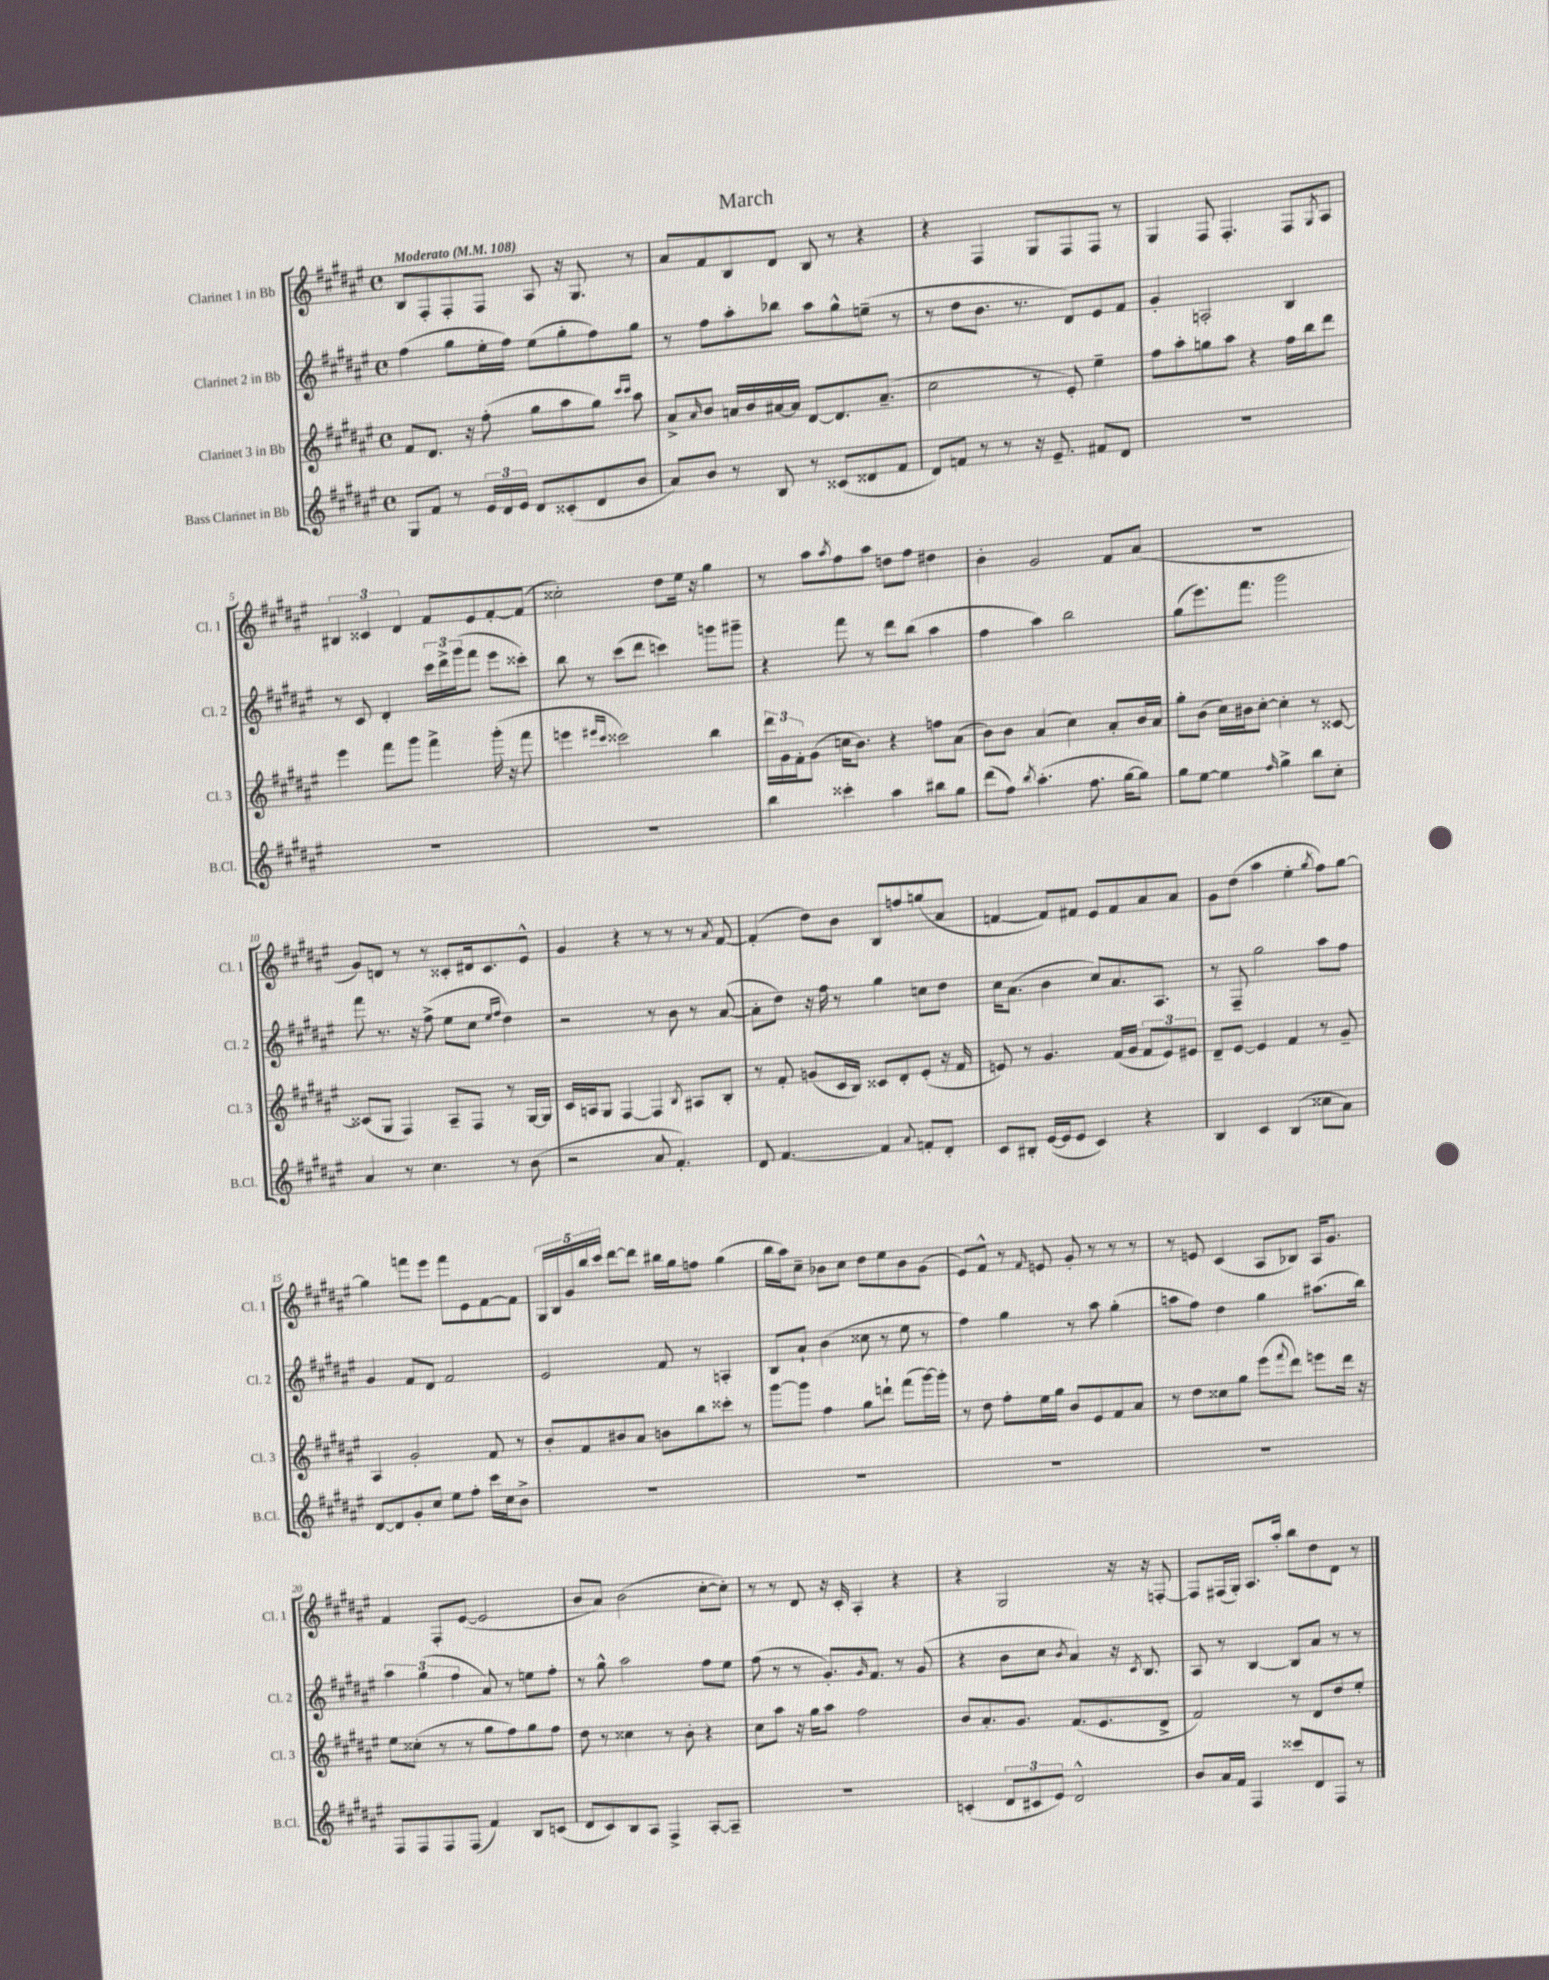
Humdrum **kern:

**kern	**kern	**kern	**kern
*part4	*part3	*part2	*part1
*staff4	*staff3	*staff2	*staff1
*I"Bass Clarinet in Bb	*I"Clarinet 3 in Bb	*I"Clarinet 2 in Bb	*I"Clarinet 1 in Bb
*I'B.Cl.	*I'Cl. 3	*I'Cl. 2	*I'Cl. 1
*clefG2	*clefG2	*clefG2	*clefG2
*k[f#c#g#d#a#e#]	*k[f#c#g#d#a#e#]	*k[f#c#g#d#a#e#]	*k[f#c#g#d#a#e#]
*M4/4	*M4/4	*M4/4	*M4/4
*met(c)	*met(c)	*met(c)	*met(c)
*MM108	*MM108	*MM108	*MM108
=1	=1	=1	=1
!	!	!	!LO:TX:a:B:t=Moderato
8G#/L	8f#/L	(4ff#\	8B/L
8f#/J	8.d#/J	.	8F#'/
8r	.	8gg#\L	8F#'/
.	16r	.	.
24e#/LL	(8ff#'\	16ee#'\L	8F#/J
24d#/	.	.	.
.	.	16ff#\JJ)	.
24e#/JJ	.	.	.
8d#/L	8gg#\L	(8ee#\L	8A#/
(8c##X'/	8aa#\	8gg#'\	16r
.	.	.	8.G#/
8d#/	8gg#\J)	8ff#\)	.
.	16qqccc#/LL	.	.
.	16qqccc#/JJ	.	.
8b/J	8aa#\	8gg#\J	8r
=2	=2	=2	=2
8a#/L)	8a#^/L	8r	8a#/L
.	16qqa#/	.	.
8b/J	8b/J	8ff#\L	8f#/
8r	16an/LL	8aa#'\	8B/
.	16b/	.	.
8B/	[16a#X/	8bb-X\J	8d#/J
.	16a#/JJ]	.	.
8r	[8d#/L	8aa#\L	8B/
(8c##X/L	8.d#/]	8gg#^^\	8r
8d##X/	.	(8een~\J	4r
.	(8.a#~/J	.	.
8f#/J	.	8r	.
=3	=3	=3	=3
8d#/L)	2cc#\	8r	4r
8fn/J	.	8dd#\L	.
8r	.	8.b\J	4F#/
8r	.	.	.
.	.	8.r	.
16r	8r	.	8G#/L
8.e#~/	.	.	.
.	8e#'/)	8d#/L)	8F#/
8f#X/L	4ee#~\	8e#/	8F#/J
8d#/J	.	8f#/J	8r
=4	=4	=4	=4
1r	8ff#\L	4g#'/	4G#/
.	8aa#'\	.	.
.	8ggn\	2An'/	8F#/
.	8aa#\J	.	4.F#'/
.	4r	.	.
.	16ff#\LL	4B/	8F#/L
.	16bb\J	.	.
.	.	.	8qG#/
.	8ddd#\J	.	8A#/J
!!LO:LB:g=z
=5	=5	=5	=5
1r	4eee#\	8r	6B#X/
.	.	8c#/	.
.	.	.	6c##X/
.	8fff#\L	4d#'/	.
.	.	.	6d#/
.	8ggg#\J	.	.
.	4fff#^\	24ccc#\LL	8f#/L
.	.	24ddd#^\	.
.	.	(24ggg#\J	.
.	.	8fff#\J	8e#/
.	(16ggg#'\	8eee#\L	[8f#'/
.	16r	.	.
.	8fff#\	8ccc##X'\J)	(8f#/J]
=6	=6	=6	=6
1r	4eeen\	8bb\	2cc##X'\)
.	.	8r	.
.	16qqeee#X/LL	.	.
.	16qqccc#/JJ	.	.
.	2ccc##X\)	(8ccc#\L	.
.	.	8ddd#\J	.
.	.	4cccn\)	8dd#\L
.	.	.	16ee#\Jk
.	.	.	16r
.	4bb\	8gggn\L	4gg#\
.	.	8ggg#X~\J	.
=7	=7	=7	=7
4bb\	24ddd#\LL	4r	8r
.	24g#\	.	.
.	24f#'\J	.	.
.	(8g#\J	.	8aa#\L
.	.	.	8qaa#/
4ccc##X'\	16ccn\KL	8fff#\	8ff#\
.	8.b\J)	.	.
.	.	8r	8aa#\J
4aa#\	4r	8ddd#\L	8ddn\L
.	.	(8bb\J	8ff#\J
8bb#X\L	8ffn\L	4aa#\	4dd#X\
8gg#\J	(8a#\J	.	.
=8	=8	=8	=8
(8ddd#\L	8b\L)	4ff#\	4b'\
8ff#\J)	8b\J	.	.
8qbb/	.	.	.
(4.aa#'\	(4a#/	4aa#\)	2g#/
.	4cc#\)	2bb\	.
8.ff#\	.	.	.
.	8a#'/L	.	8f#/L
[16gg#\KL	.	.	.
8gg#\J])	16b/L	.	(8a#/J
.	16a#/JJ	.	.
=9	=9	=9	=9
8gg#\L	8gg#'\L	(8gg#\L	1r
[8ee#\J	(8b\J	8.eee#\)	.
4ee#\]	16cc#\LL)	.	.
.	16b#X\J	8.fff#\J	.
.	[8cc#'\J	.	.
16qqff#/	.	.	.
4gg#^\	4cc#'\]	2ggg#\	.
8bb\L	8r	.	.
8cc#'\J	[8c##X/	.	.
!!LO:LB:g=z
=10	=10	=10	=10
4a#/	(8c##X/L]	8fff#\	8g#/L)
.	8G#/J	8.r	8dn/J
8r	4F#/)	.	8r
.	.	16r	.
4.cc#\	.	(8ff#^\	8r
.	8A#~/L	8ee#\L	8c##X'/L
.	8F#/J	8cc#\J	16d#X/k
.	.	.	8.c##/
.	.	16qqee#/LL	.
.	.	16qqff#/JJ	.
8r	8r	4dd#\)	.
(8b\	[16G#/LL	.	8e#^^/J
.	16G#/JJ]	.	.
=11	=11	=11	=11
2r	16c#/LL	2r	4g#/
.	16An/J	.	.
.	8G#/J	.	.
.	[4F#/	.	4r
8a#/	4F#/]	8r	8r
4.f#'/)	.	8b\	8r
.	8qB/	.	.
.	8A#X/L	8r	8r
.	.	.	8qa#/
.	8B'/J	([8a#/	[8f#/
=12	=12	=12	=12
8d#/	8r	8a#'\L]	(4f#'/]
[4.f#/	8f#'/	8dd#\J)	.
.	(8gn/L	16r	8dd#\L)
.	.	16ff#\	.
.	16c#/L	8r	8b\J
.	16B/JJ)	.	.
4f#/]	8c##X/L	4gg#\	8B/L
.	8d#'/	.	8ffn/
8qqa#/	.	.	.
8fn'/L	(8e#'/J	8ccn\L	(8ggn/
8d#'/J	16r	8dd#\J	8a#/J
.	16f#/	.	.
=13	=13	=13	=13
8c#/L	8en/)	16cc#\KL	[4fn/
.	.	(8.a#\J	.
8B#X'/J	8r	.	.
([16e#/LL	4.g#/	4b\	8f/L])
16e#/J]	.	.	.
8e#/J	.	.	8f#X/J
4c#/)	.	8cc#/L)	8e#/L
.	(16f#/LL	8.a#/	8f#/
.	16g#/JJ	.	.
4r	12f#/L	.	8a#/
.	.	8.A#/J	.
.	12e/)	.	.
.	.	.	8a#/J
.	12e#X/J	.	.
=14	=14	=14	=14
4B/	8d#~/L	8r	8g#\L
.	[8e#/J	8F#~/	(8dd#\J
4c#/	4e#/]	2gg#\	4aa#\
(4B/	4f#/	.	4ee#'\
.	.	.	8qgg#/
8cc##X\L	8r	8aa#\L	8ff#\L)
8a#\J)	8g#~/	8ff#\J	[8gg#\J
!!LO:LB:g=z
=15	=15	=15	=15
[8d#/L	4A#/	4g#/	4gg#\]
8d#/]	.	.	.
8g#'/	2g#'/	8f#/L	8fffn\L
8cc#/J	.	8d#/J	8eee#\J
8ee#\L	.	2f#/	8fff\L
8ff#'\J	.	.	8e#\
16ccc#\LL	8f#/	.	[8f#\
16cc#\J	.	.	.
8b^\J	8r	.	8f#\J]
=16	=16	=16	=16
1r	8b'/L	2e#/	20G#/LL
.	.	.	20B/
.	.	.	20g#/
.	8f#/	.	.
.	.	.	20bb/
.	.	.	20ccc#/JJ
.	8b#X/	.	[8ddd#\L
.	8a#/J	.	8ddd#\J]
.	8bn\L	8f#/	16bb#X\LL
.	.	.	16gg#\J
.	8bb\	8r	8ffn\J
.	8ccc##X'\J	4An'/	(4gg#\
.	8r	.	.
=17	=17	=17	=17
1r	[8ggg#\L	8B/L	16bb\LL
.	.	.	16aa#\J)
.	8ggg#\J]	8a#`/J	8cc#~\J
.	4ff#\	(4b\	8b-X\L
.	.	.	8cc#\J
.	8gg#\L	8cc##X\	8dd#\L
.	8dddn`\J	8r	8ee#\
.	(8fff#\L	8ee#\	8b-\
.	[16ggg#\L)	8r	(8g#\J
.	16ggg#'\JJ]	.	.
=18	=18	=18	=18
1r	8r	4ff#\)	8e#/L)
.	8dd#\	.	8f#^^/J
.	8ff#'\L	4gg#\	8r
.	.	.	16qqf#/
.	16ee#\L	.	8en/
.	16gg#\JJ	.	.
.	8b/L	8r	8g#'/
.	8e#/	8aa#\	8r
.	8f#/	(4gg#'\	8r
.	8a#/J	.	8r
=19	=19	=19	=19
1r	8r	8aan\L	8r
.	8dd#\L	8ff#\J)	8en/
.	8cc##X\	4dd#\	(4c#/
.	8gg#\J	.	.
.	(8eee#\L	4gg#\	8A#/L
.	8qqfff#/	.	.
.	8ddd#\J)	.	8B-X/J)
.	8eeen\L	(8.aa#X\L	16A#/KL
.	.	.	8.g#/J
.	16ddd#\Jk	.	.
.	16r	16bb\Jk)	.
!!LO:LB:g=z
=20	=20	=20	=20
8F#/L	8ee#\L	6aa#\	4f#/
8F#/	(8cc##X'\J	.	.
.	.	(6gg#\	.
8F#/	8r	.	8F#'/L
.	.	6ff#\	.
(8F#/J	8r	.	([8e#/J
4f#/)	8gg#\L	8a#/)	2e#/]
.	8ff#\)	8r	.
8B/L	8gg#\	8een\L	.
(8cn/J	8ff#\J	8ff#'\J	.
=21	=21	=21	=21
8d#/L	8dd#\	8r	8b/L
8c#/)	8r	8gg#^^\	8a#/J)
8B/	4cc##X\	2aa#\	(2b\
8A#/J	.	.	.
4F#^/	8r	.	.
.	8b'\	.	.
[8A#'/L	4r	8ff#\L	[8cc#'\L
8A#~/J]	.	8ee#\J	8cc#'\J])
=22	=22	=22	=22
1r	8cc#\L	(8ff#\	8r
.	8aa#\J	8r	8r
.	16r	8r	8d#/
.	16gg#\KL	.	.
.	8aa#\J	8.g#'/L)	16r
.	.	.	16c#'/
.	2ff#\	.	4A#'/
.	.	16qqg#/	.
.	.	8.f#/J	.
.	.	8r	4r
.	.	(8g#/	.
=23	=23	=23	=23
(4cn'/	8b/L	4r	4r
.	8.a#'/	.	.
12d#/L	.	8b\L	2G#/
.	8.g#/J	.	.
12c#X/	.	.	.
.	.	8cc#\J	.
12e#/J)	.	.	.
.	.	8qb/	.
2d#^^/	(8.f#/L	4a#/)	.
.	8.e#/	.	.
.	.	16r	16r
.	.	8qc#/	.
.	.	8.B/	16r
.	8d#^/J	.	[8Fn'/
=24	=24	=24	=24
8b/L	2f#/)	8A#/	8F/L]
16a#/L	.	8r	(16F#X/L
16f#/JJ	.	.	16G#'/JJ)
4F#/	.	[4B/	8.A#/L
.	.	.	16aa#'/Jk
8ccc##X/L	8r	8B/L]	8bb\L
8d#/	8d#/L	8a#/J	8dd#\
8F#/J	8dd#/	8r	8d#\J
8r	8ee#'/J	8r	8r
==	==	==	==
*-	*-	*-	*-
